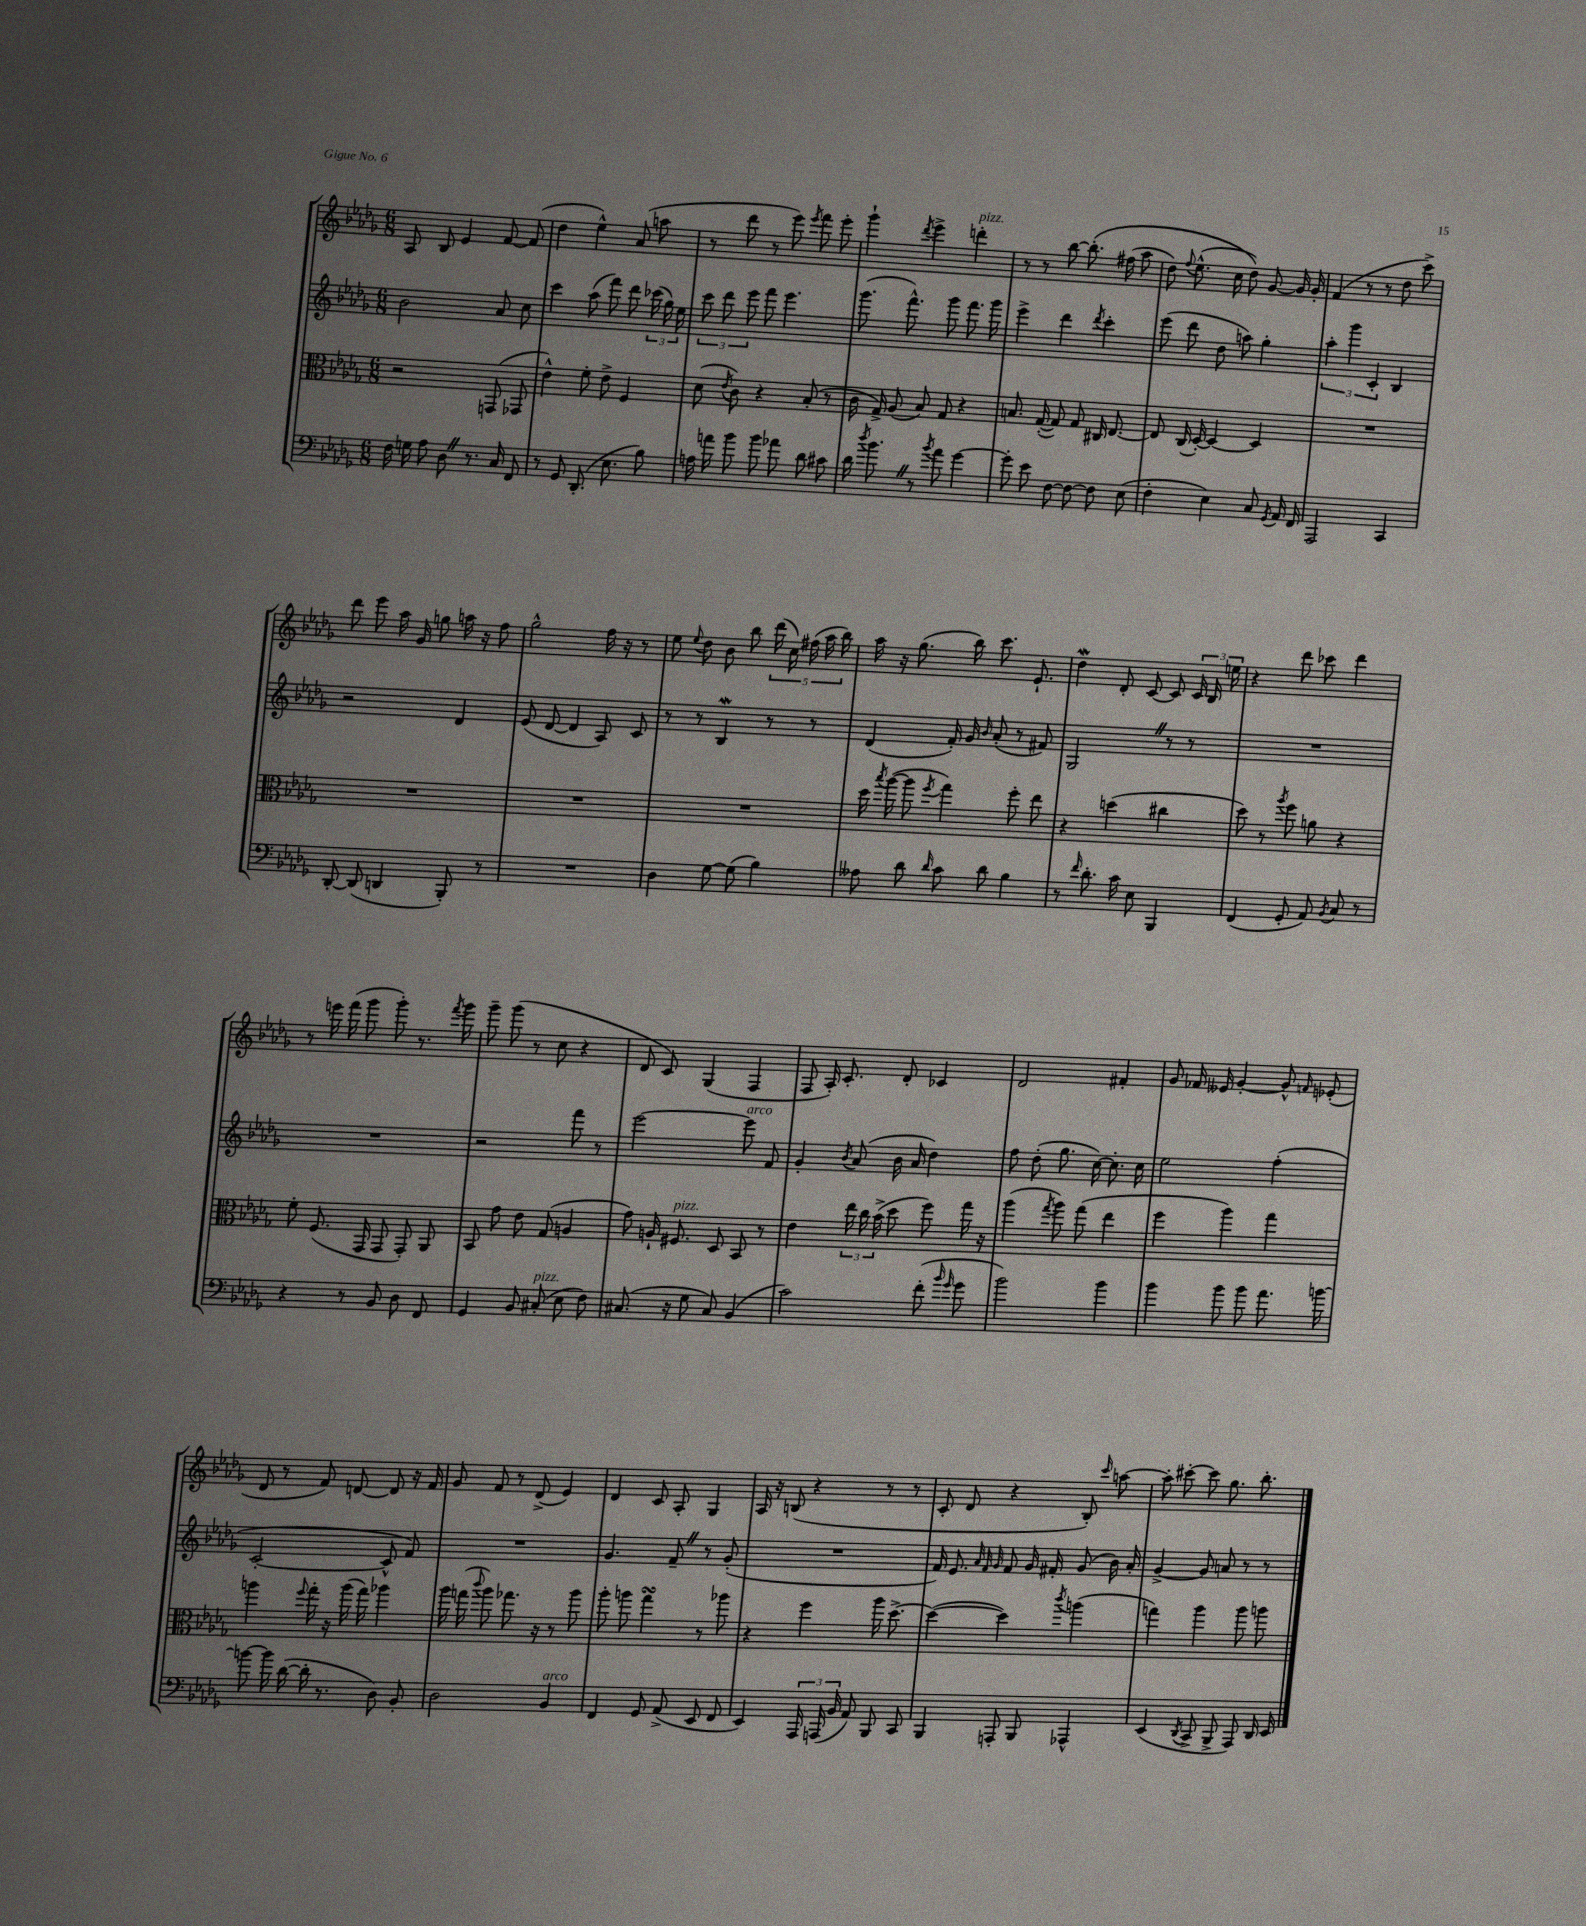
<<
\new StaffGroup <<
\new Staff = "s0" {
    \clef treble \key des \major \numericTimeSignature \time 6/8
    \autoBeamOff aes8 bes8 ees'4 f'8~ f'8( |
    des''4 ees''4-^) aes'8( a''8 |
    r8 des'''8 r8 ees'''8) \acciaccatura { ees'''8 } f'''8 ees'''8-. |
    ges'''4-! \acciaccatura { des'''8 } ees'''4-> d'''4-.^\markup { \italic "pizz." } |
    r8 r8 bes''8~ bes''8.-.\( fis''16( aes''8 |
    des''8) \appoggiatura { f''8 } ees''8.-^( c''16 des''8)\) ges'8~ ges'16 ges'16-. |
    f'4( r8 r8 des''8 c'''8->) |
    des'''8 ees'''8 aes''16 ges'16 g''8 a''16 r16 f''8 |
    ges''2-^ f''16 r16 r8 |
    ees''8 \appoggiatura { ees''8 } des''8 bes'8 bes''8 \tuplet 5/4 { des'''16( c''16) fis''16( aes''16 bes''16) } |
    aes''16 r16 ges''8.( bes''16) c'''8. ees'8.-! |
    des''4\mordent des'8-. c'8~ c'8 \tuplet 3/2 { c'16 bes16 e''16 } |
    r4 des'''8 ces'''8 des'''4 |
    r8 e'''16 f'''16( ges'''8 ges'''8-.) r8. \acciaccatura { f'''8 } ges'''16 |
    ges'''8-- ges'''8( r8 c''8 r4 |
    des'8 c'8) ges4( f4 |
    f8 aes16-.) c'8.-. des'8-. ces'4 |
    des'2 fis'4-. |
    ges'8 fes'16 eeses'16 ges'4~-. ges'8-^ \grace { f'16 } ees'8-.( |
    des'8 r8 f'8) d'8~ d'8 r16 f'16 |
    ges'8 f'8 r8 des'8->( ees'4) |
    des'4 c'8 aes8-. ges4 |
    aes16 r16 b8( r4 r8 r8 |
    c'8-. des'8 r4 bes8-.) \grace { c'''16 } a''8~ |
    a''8-. cis'''8~-. cis'''8 ges''8. bes''8.-. \bar "|." |
}
\new Staff = "s1" {
    \clef treble \key des \major \numericTimeSignature \time 6/8
    \autoBeamOff bes'2 aes'8 c''8 |
    c'''4 aes''8( f'''8) des'''8 \tuplet 3/2 { ces'''16( ges''16) ees''16 } |
    \tuplet 3/2 { c'''8 des'''8 ees'''8 } f'''8 ees'''4. |
    ges'''8.( f'''8.-^) ges'''8 f'''8. ges'''16 |
    ees'''4-> des'''4 \acciaccatura { des'''8 } c'''4-. |
    ees'''8( des'''8 des''8 a''8) ges''4-. |
    \tuplet 3/2 { aes''4-. ges'''4 c'4-. } bes4 |
    r2 des'4 |
    ees'8( des'8~ des'4 aes8) c'8 |
    r8 r8 bes4\mordent r8 r8 |
    des'4( f'16-.) ges'16 \grace { bes'16 } aes'8-.( r8 fis'8) |
    ges2 \once \override BreathingSign.text = \markup { \musicglyph "scripts.caesura.straight" } \breathe r8 r8 |
    R2. |
    R2. |
    r2 f'''8 r8 |
    ees'''2~ ees'''8^\markup { \italic "arco" } f'8 |
    ges'4-. \acciaccatura { bes'8 } aes'8( bes'16 aes'16 des''4) |
    f''8 des''8-.( ges''8. c''16~) c''8.-. c''16 |
    ees''2 f''4-.( |
    c'2~-. c'8-^ f'8) |
    R2. |
    ges'4. f'8-- \once \override BreathingSign.text = \markup { \musicglyph "scripts.caesura.straight" } \breathe r8 ges'8-.( |
    R2. |
    f'16) ees'8. \grace { aes'32 f'32 ges'32 } f'8 ges'16 fis'16-. ges'8( bes'16) aes'16-. |
    ges'4~-> ges'8 a'8 r8 r8 \bar "|." |
}
\new Staff = "s2" {
    \clef alto \key des \major \numericTimeSignature \time 6/8
    \autoBeamOff r2 g,8( ges,8 |
    ees'4-^) f'8-. ees'8-> f4 |
    des'8( \acciaccatura { ees'8 } c'8) r4 bes8-.( r8 |
    c'16 ges16->) aes8( bes8) ges8 r4 |
    b8. ges16~-.( ges8) ges8 cis16 ees8.~ |
    ees8 c16( des16~-.) des4~ des4 |
    R2. |
    R2. |
    R2. |
    R2. |
    des''16 \acciaccatura { bes''8 } aes''16~( aes''8 \acciaccatura { f''8 } ges''4) f''8-. ees''8 |
    r4 d''4( cis''4 |
    des''8) r8 \acciaccatura { aes''8 } f''8 a'8 r4 |
    f'8-. f8.( ges,16 ges,8 ges,8-.) aes,8 |
    bes,8 ges'8 ees'8 ges8( a4 |
    ges'8) a16-! fis8.^\markup { \italic "pizz." } des8 bes,8 r8 |
    ees'4 \tuplet 3/2 { ees''16 c''16 bes'16->( } des''8 f''8) ges''16 r16 |
    aes''4( \acciaccatura { ges''8 } aes''8) ges''8( ees''4 |
    f''4 aes''4) ges''4 |
    a''4 \appoggiatura { f''8 } ges''16-. r16 a''16( ges''16) aes''4 |
    aes''16 g''16( \appoggiatura { c'''8 } aes''8) ges''8. r16 r8 aes''8 |
    aes''8-. a''8 ges''4\turn r8 aes''8 |
    r4 f''4 aes''16 des''8.~-> |
    des''4~( des''4) \acciaccatura { c'''8 } a''4( |
    g''4) aes''4 aes''8 a''8 \bar "|." |
}
\new Staff = "s3" {
    \clef bass \key des \major \numericTimeSignature \time 6/8
    \autoBeamOff f16 g16 aes8 des8 \once \override BreathingSign.text = \markup { \musicglyph "scripts.caesura.straight" } \breathe r8. c16 f,8 |
    r8 ges,8 des,8.-.( ees8. bes8) |
    a16 a'16 bes'8 bes'8 aes'8 des'8 cis'8 |
    des'16 \acciaccatura { des''8 } bes'8. \once \override BreathingSign.text = \markup { \musicglyph "scripts.caesura.straight" } \breathe r8 \acciaccatura { bes'8 } aes'8 ges'4~ |
    ges'8-. ees'8 f8~ f8~ f8 ees8( |
    f4-. ees4) c8 \acciaccatura { ges,8 } aes,16 f,16 |
    aes,,2 c,4 |
    des,8~-. des,8( d,4 bes,,8-.) r8 |
    R2. |
    des4 ges8~ ges8( bes4) |
    aeses8 des'8 \grace { des'16 } c'8 des'8 bes4 |
    r8 \grace { f'16 } des'8.-. c'16 ees8 bes,,4 |
    f,4( ges,8-. aes,8) \acciaccatura { bes,8 } c8 r8 |
    r4 r8 bes,8 des8 f,8 |
    ges,4 bes,8 cis8-.^\markup { \italic "pizz." }( ees8 f8) |
    cis8.( r16 ges8 cis8) bes,4( |
    c'2) f'8-.( \grace { bes'16 ges'16 } ges'8 |
    bes'2) bes'4 |
    bes'4 bes'8 bes'8 aes'8. b'16~ |
    b'8~ b'16 des'16~( des'16-. r8. des8) bes,8-. |
    des2 bes,4^\markup { \italic "arco" } |
    f,4 ges,8 aes,8->( ees,8 f,8 |
    ees,4) \tuplet 3/2 { aes,,16 a,,16( bes,16 } aes,8) bes,,8 c,8 |
    bes,,4 a,,8-. bes,,8 aes,,4-^ |
    ees,4( \acciaccatura { des,8 } c,8-> bes,,8-> aes,,8) des,16 ees,16 \bar "|." |
}
>>
>>
\layout { \context { \Score \remove "Bar_number_engraver" } }
